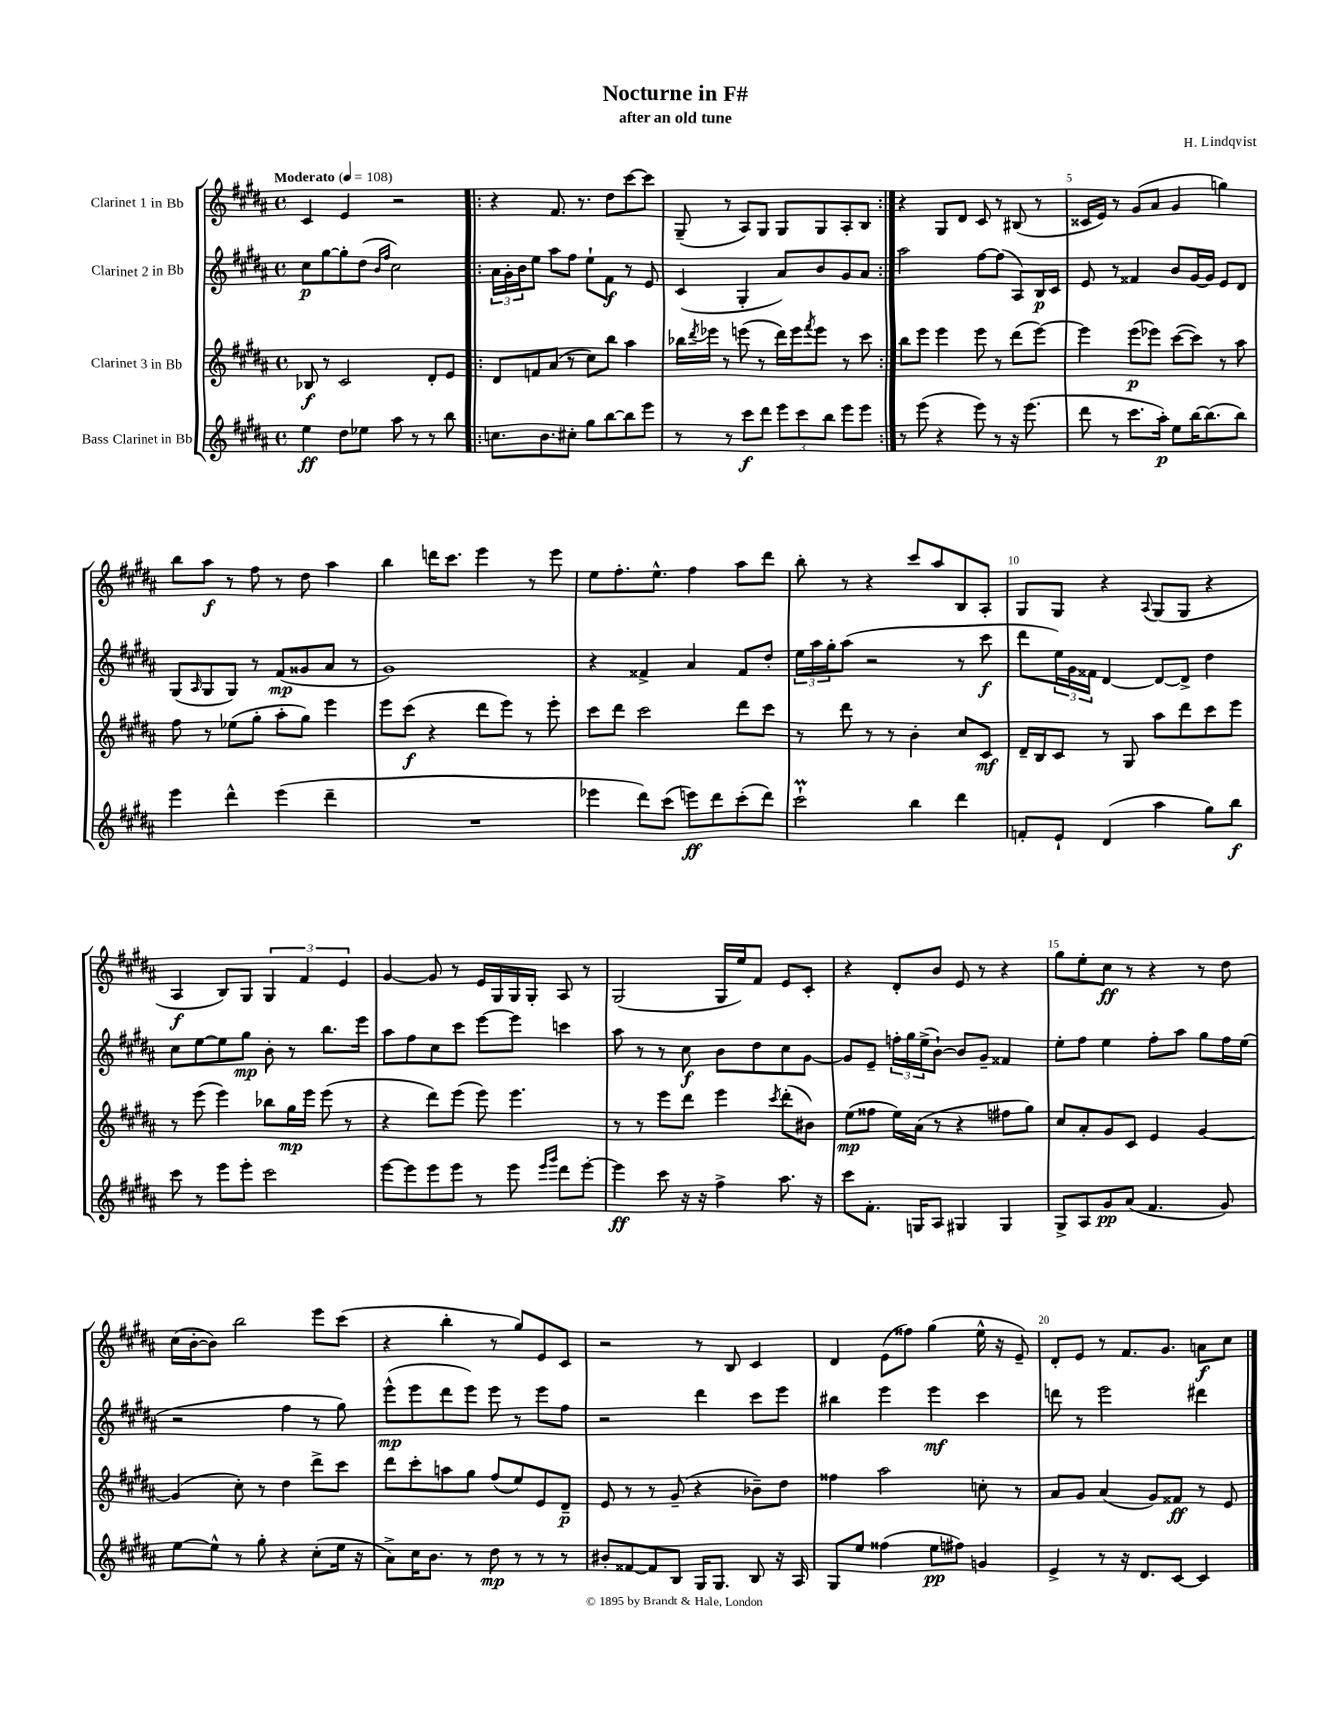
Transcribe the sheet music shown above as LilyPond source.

\header { title = "Nocturne in F#" composer = "H. Lindqvist" subtitle = "after an old tune" }
<<
\new StaffGroup <<
\new Staff = "s0" \with { instrumentName = "Clarinet 1 in Bb" } {
    \clef treble \key b \major \defaultTimeSignature \time 4/4 \tempo "Moderato" 4 = 108
    cis'4 e'4 r2 |
    \repeat volta 2 { r4 fis'8. r8. dis''8 cis'''8~ cis'''8 |
    gis8--( r8 ais8) gis8 gis8 gis8 ais8-. b8 | }
    r4 gis8 dis'8 cis'8 r8 bis8( r8 |
    cisis'16 e'16) r8 gis'8( ais'8 gis'4 g''4) |
    b''8 ais''8\f r8 fis''8 r8 dis''8 ais''4 |
    b''4 d'''16 cis'''8. e'''4 r8 e'''8 |
    e''8 fis''8.-. e''8.-^ fis''4 ais''8 dis'''8 |
    b''8-. r8 r4 cis'''8 ais''8 b8 ais8-. |
    gis8 gis8 r4 \appoggiatura { ais8 } gis8( gis8 r4 |
    ais4\f b8) gis8 \tuplet 3/2 { gis4 fis'4 e'4 } |
    gis'4~ gis'8 r8 e'16 gis16 gis16 gis16-. ais8 r8 |
    gis2( gis16 e''16) fis'8 e'8 cis'8-. |
    r4 dis'8-. b'8 e'8 r8 r4 |
    gis''8 e''8-. cis''8\ff r8 r4 r8 dis''8 |
    cis''16( b'16~-. b'8) b''2 e'''8 cis'''8( |
    r4 b''4-. r8 gis''8) e'8 cis'8 |
    r2 r8 b8 cis'4 |
    dis'4 e'8( fisis''8) gis''4( e''16-^ r16 e'8--) |
    dis'8-. e'8 r8 fis'8. gis'8. a'8\f cis''8 \bar "|." |
}
\new Staff = "s1" \with { instrumentName = "Clarinet 2 in Bb" } {
    \clef treble \key b \major \defaultTimeSignature \time 4/4
    cis''8\p gis''8~ gis''8-. dis''8( \grace { b'16 fis''16 } cis''2) |
    \repeat volta 2 { \tuplet 3/2 { ais'16 gis'16-. b'16 } e''8 ais''8 fis''8 e''8-! fis'8\f r8 e'8 |
    cis'4( gis4-. ais'8) b'8 gis'8 ais'8 | }
    ais''2 fis''8~ fis''8( ais8) b16\p cis'16 |
    e'8 r8 fisis'4 b'8 gis'16~ gis'16 e'8 dis'8 |
    gis8( \grace { ais16 } gis8 gis8) r8 fis'8\mp( gisis'8 ais'8 r8 |
    gis'1) |
    r4 fisis'4-> ais'4 fisis'8 dis''8-. |
    \tuplet 3/2 { e''16 ais''16 gis''16-. } ais''8( r2 r8 cis'''8\f |
    dis'''8 \tuplet 3/2 { e''16) gis'16 fisis'16 } dis'4~ dis'8~ dis'8-> dis''4 |
    cis''8 e''8~ e''8 gis''8\mp b'8-. r8 b''8. e'''16 |
    ais''8 fis''8 cis''8 cis'''8 e'''8~ e'''8 c'''4 |
    ais''8 r8 r8 cis''8\f b'8 dis''8 cis''8 gis'8~ |
    gis'8 e'8-- \tuplet 3/2 { f''16-. gis''16 e''16->( } b'8~-!) b'8 gis'8-- fisis'4 |
    e''8-. fis''8 e''4 fis''8-. ais''8 gis''8 fis''16 e''16( |
    r2 fis''4 r8 gis''8) |
    e'''8-^\mp( e'''8 dis'''8 e'''8) e'''8 r8 e'''8 fis''8 |
    r2 dis'''4 cis'''8 e'''8 |
    bis''4 e'''4 e'''4\mf cis'''4 |
    d'''8 r8 e'''2 dis'''4 \bar "|." |
}
\new Staff = "s2" \with { instrumentName = "Clarinet 3 in Bb" } {
    \clef treble \key b \major \defaultTimeSignature \time 4/4
    bes8\f r8 cis'2 dis'8-. e'8 |
    \repeat volta 2 { dis'8 f'8 ais'8( r8 cis''8) b''8 ais''4 |
    bes''16 \acciaccatura { dis'''8 } ees'''16 r8 e'''8( r8 dis'''16) e'''16 \acciaccatura { fis'''8 } e'''8 r8 cis'''8 | }
    b''8 e'''8 e'''4 e'''8 r8 dis'''8( e'''8~) |
    e'''4 e'''8\p( ees'''8) cis'''8~( cis'''8) r8 ais''8 |
    fis''8 r8 ees''8( gis''8-. ais''8-. gis''8) e'''4 |
    e'''8 cis'''8\f( r4 dis'''8 e'''8) r8 e'''8-. |
    cis'''8 dis'''8 cis'''2 dis'''8 cis'''8 |
    r8 dis'''8 r8 r8 b'4-. cis''8 cis'8\mf |
    dis'16-- b16 cis'8 r8 gis8 ais''8 dis'''8 cis'''8 e'''8 |
    r8 e'''8( e'''4) bes''8 gis''16\mp e'''16 e'''8( r8 |
    r4 dis'''8) e'''8( e'''8) e'''4. |
    r8 r8 e'''8 dis'''8 e'''4 \acciaccatura { cis'''8 } dis'''8-.( bis'8) |
    e''8\mp( fisis''8 e''16) ais'16( r8 r4 fis''8 gis''8) |
    cis''8 ais'8-. gis'8 cis'8 e'4 gis'4~ |
    gis'4( cis''8-.) r8 dis''4 dis'''8-> cis'''8 |
    dis'''8 cis'''8-. a''8 gis''8 fis''8( e''8) e'8 dis'8--\p |
    e'8 r8 r8 gis'8--( r4 bes'8--) dis''8 |
    fisis''4 ais''2 c''8-. r8 |
    ais'8 gis'8 ais'4( gis'8) fisis'8\ff r8 e'8 \bar "|." |
}
\new Staff = "s3" \with { instrumentName = "Bass Clarinet in Bb" } {
    \clef treble \key b \major \defaultTimeSignature \time 4/4
    e''4\ff dis''8 ees''8 ais''8 r8 r8 b''8 |
    \repeat volta 2 { c''8. b'8. cis''8-. gis''8 b''8~ b''8 e'''8 |
    r8 r8 cis'''8\f dis'''8 \tuplet 3/2 { e'''8 cis'''8 b''8 } e'''8 e'''8 | }
    r8 e'''8( r4 e'''8) r8 r16 e'''8.( |
    dis'''8 r8 cis'''8. ais''16-.\p) e''8 b''16~ b''8.( b''8) |
    e'''4 dis'''4-^ e'''4( dis'''4-- |
    R1 |
    ees'''4 dis'''8) cis'''8( e'''8\ff) dis'''8 cis'''8-.( dis'''8) |
    cis'''2-!\prall b''4 dis'''4 |
    f'8-. e'8-! dis'4( ais''4 gis''8) b''8\f |
    cis'''8 r8 e'''8 e'''8-. cis'''2 |
    e'''8~ e'''8 e'''8 e'''8 r8 e'''8 \grace { e'''16 gis'''16 } dis'''8 e'''8~-. |
    e'''4\ff cis'''8 r16 r16 fis''4-> ais''8. r16 |
    cis'''8 fis'8.-. g16 ais8 gis4 gis4 |
    gis8-> ais8 gis'8\pp ais'8( fis'4. gis'8) |
    e''8~ e''8-^ r8 gis''8-. r4 cis''8-.( e''16 r16 |
    ais'8->) cis''16 b'8. r8 dis''8\mp r8 r8 r8 |
    bis'8-. fisis'8~ fisis'8 b8 gis16 gis8. b8 r16 ais16 |
    gis8 e''8 fisis''4( e''8\pp fis''8) g'4 |
    e'4-> r8 r16 dis'8. cis'8~ cis'4 \bar "|." |
}
>>
>>
\layout { \context { \Score \override BarNumber.break-visibility = ##(#f #t #t) barNumberVisibility = #(every-nth-bar-number-visible 5) } }
